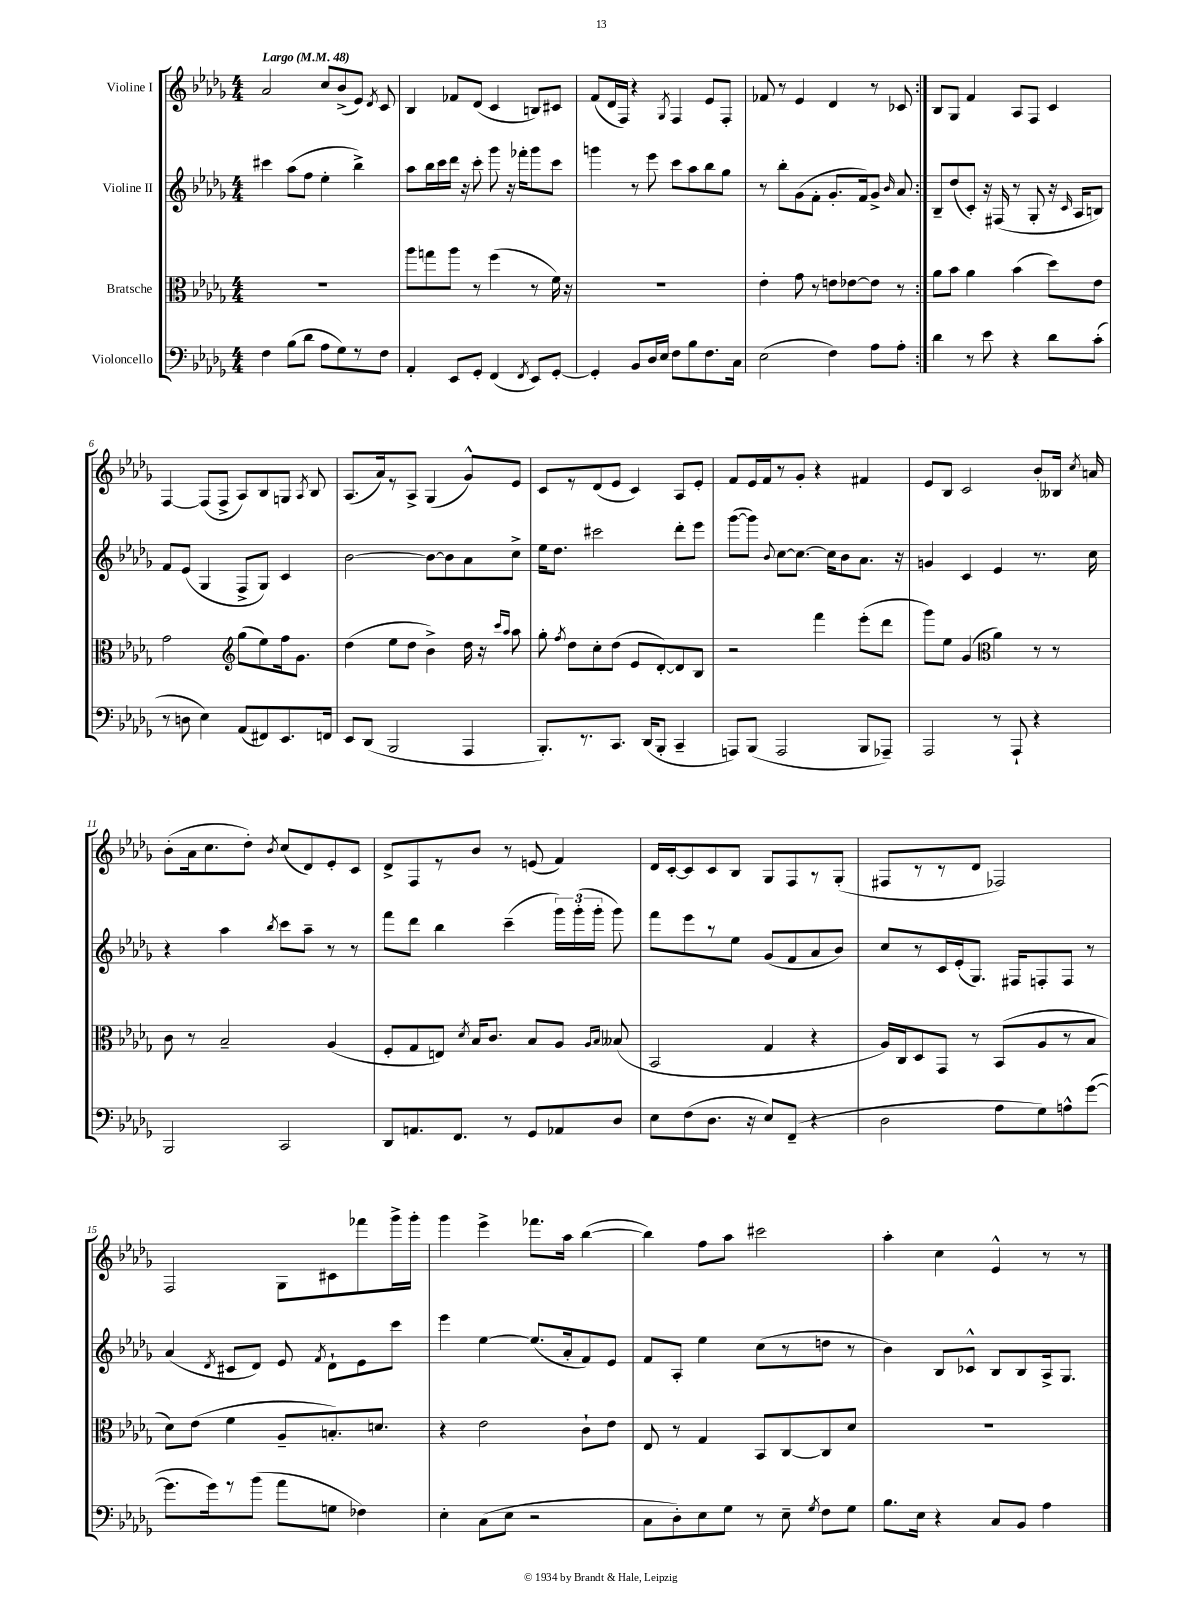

**kern	**kern	**kern	**kern
*part4	*part3	*part2	*part1
*staff4	*staff3	*staff2	*staff1
*I"Violoncello	*I"Bratsche	*I"Violine II	*I"Violine I
*clefF4	*clefC3	*clefG2	*clefG2
*k[b-e-a-d-g-]	*k[b-e-a-d-g-]	*k[b-e-a-d-g-]	*k[b-e-a-d-g-]
*M4/4	*M4/4	*M4/4	*M4/4
*MM48	*MM48	*MM48	*MM48
=1	=1	=1	=1
!	!	!	!LO:TX:a:B:t=Largo
4F\	1r	4ccc#X\	2a-/
(8B-\L	.	(8aa-\L	.
8d-\J	.	8ff\J	.
8A-\L	.	4ee-'\	8cc/L
8G-\)	.	.	(8b-^/
8r	.	4bb-^\)	8e-/J)
.	.	.	8qd-/
8F\J	.	.	8c/
=2	=2	=2	=2
4AA-'/	8aa-\L	8aa-\L	4B-/
.	8ggn\	16bb-\L	.
.	.	16ccc\	.
8EE-/L	8aa-\J	16ddd-\JJ	8f-X/L
.	.	16r	.
8GG-'/J	8r	8ccc'\	(8d-/J
(4FF/	(4ff\	8ggg-\	4c/
.	.	16r	.
.	.	16fff-X'\KL	.
8qFF/	.	.	.
8EE-/L)	8r	8ggg-\	8Bn/L)
[8GG-'/J	16f\)	8ccc\J	8c#X/J
.	16r	.	.
=3	=3	=3	=3
4GG-'/]	1r	4gggn\	(8f/L
.	.	.	16d-/L
.	.	.	16F/JJ)
8BB-/L	.	8r	4r
16D-/L	.	8eee-\	.
16E-/JJ	.	.	.
.	.	.	8qG-/
8F\L	.	8ccc\L	4F/
8B-\	.	8aa-\	.
8.F\	.	8bb-\	8e-/L
.	.	8gg-\J	8F'/J
16C\Jk	.	.	.
=4	=4	=4	=4
(2E-\	4e-'\	8r	8f-X/
.	.	8bb-'\L	8r
.	8g-\	(8g-\	4e-/
.	8r	8f'\J	.
4F\)	8en\L	8.g-'/L	4d-/
.	[8e-X\	.	.
.	.	16f/k)	.
8A-\L	8e-\J]	8g-^/J	8r
.	.	16qqb-/	.
8A-'\J	8r	8a-/	8c-X/
=5:|!	=5:|!	=5:|!	=5:|!
4d-\	8a-\L	8B-~/L	8B-/L
.	8b-\J	(8dd-/	8G-/J
8r	4a-\	8c'/J)	4f/
8e-\	.	16r	.
.	.	(16F#X/	.
4r	(4b-\	8r	8A-/L
.	.	8G-'/	8F/J
8d-\L	8dd-\L)	16r	4c/
.	.	16qqc/	.
.	.	16A-/KL	.
(8c'\J	8e-\J	8Bn/J)	.
!!LO:LB:g=z
=6	=6	=6	=6
8r	2g-\	8f/L	[4F/
8Dn\	.	(8e-/J	.
4E-\)	.	4G-/	(8F/L]
.	.	.	8F^/J
*	*clefG2	*	*
(8AA-/L	(8gg-\L	8F^/L	8A-/L)
8FF#X/)	8ee-\)	8G-/J)	8B-/
8.EE-/	16ff\k	4c/	8Gn/J
.	8.g-\J	.	.
.	.	.	8qA-/
.	.	.	8B-/
16FFn/Jk	.	.	.
=7	=7	=7	=7
8EE-/L	(4dd-\	[2b-\	(8.A-/L
(8DD-/J	.	.	.
.	.	.	16a-/k)
2BBB-/	8ee-\L	.	8r
.	8dd-\J	.	8A-^/J
.	4b-^\)	8b-\L_	(4G-/
.	.	8b-\]	.
4AAA-/	16dd-\	8a-\	8g-^^/L)
.	16r	.	.
.	16qqccc/LL	.	.
.	16qqaa-/JJ	.	.
.	8aa-\	8cc^\J	8e-/J
=8	=8	=8	=8
8.BBB-'/L)	8gg-'\	16ee-\KL	8c/L
.	.	8.dd-\J	.
.	8qff/	.	.
.	8dd-\L	.	8r
8.r	.	.	.
.	8cc'\	2ccc#X\	(8d-/
8.CC/J	(8dd-\J	.	8e-/J
.	8e-/L	.	4c/)
(16DD-/KL	.	.	.
8BBB-'/J	[8d-'/)	.	.
4CC~/	8d-/]	8ddd-'\L	8A-/L
.	8B-/J	8eee-\J	8e-'/J
=9	=9	=9	=9
8AAAn/L)	2r	([8ggg-\L	8f/L
(8BBB-/J	.	8ggg-\J])	16e-/L
.	.	.	16f/J
.	.	8qqb-/	.
2AAA/	.	[8cc\L	8r
.	.	8.cc\J_	8g-'/J
.	4fff\	.	4r
.	.	16cc\KL]	.
.	.	8b-\	.
8BBB-/L	(8eee-'\L	8.a-\J	4f#X/
8AAA-X~/J)	8ddd-\J	.	.
.	.	16r	.
=10	=10	=10	=10
2AAA-/	8ggg-\L)	4gn/	8e-/L
.	8ee-\J	.	8B-/J
.	(4g-/	4c/	2c/
*	*clefC3	*	*
8r	4a-\)	4e-/	.
8AAA-`/	.	.	.
4r	8r	8.r	8b-'/L
.	8r	.	16B--X/Jk
.	.	.	8qcc/
.	.	16cc\	16an/
!!LO:LB:g=z
=11	=11	=11	=11
2BBB-/	8c\	4r	(8b-'\L
.	8r	.	16a-\k
.	.	.	8.cc\
.	2B-~/	4aa-\	.
.	.	.	8dd-'\J)
.	.	8qbb-/	8qb-/
2CC/	.	8ccc\L	(8cc/L
.	.	8aa-~\J	8d-/)
.	(4A-/	8r	8e-'/
.	.	8r	8c/J
=12	=12	=12	=12
8DD-/L	8F'/L	8fff\L	8d-^/L
8.AAn/	8G-/	8ddd-\J	8F/
.	8En/J)	4bb-\	8r
8.FF/J	.	.	.
.	8qd-/	.	.
.	16B-/KL	.	8b-/J
.	8.c/J	.	.
8r	.	(4ccc~\	8r
8GG-/L	8B-/L	.	(8en/
8AA-X/	8A-/J	24ggg-\LL)	4f/)
.	.	(24ggg-'\	.
.	.	24ggg-'\JJ	.
.	16qqA-/LL	.	.
.	16qqB-/JJ	.	.
8D-/J	(8B--X/	8ggg-\)	.
=13	=13	=13	=13
8E-\L	2BB-/	8fff\L	16d-/LL
.	.	.	[16c'/J
(8F\	.	8eee-\	8c/]
8.D-\J	.	8r	8c/
.	.	8ee-\J	8B-/J
16r	.	.	.
8E-/L)	4G-/	(8g-/L	8G-/L
(8FF~/J	.	8f/	8F/
4r	4r	8a-/	8r
.	.	8b-/J)	(8G-'/J
=14	=14	=14	=14
2D-\	16A-/LL)	8cc/L	8F#X/L
.	16C/J	.	.
.	8D-/	8r	8r
.	8GG-/J	16c/L	8r
.	.	(16e-'/J	.
.	8r	8.G-/J)	8d-/J
8A-\L	(8BB-/L	.	2F-X/)
.	.	16F#X/KL	.
8G-\)	8A-/	8Fn'/	.
8An^^\	8r	8F/J	.
([8g-\J	8B-/J	8r	.
!!LO:LB:g=z
=15	=15	=15	=15
8.g-\L]	8d-\L)	(4a-/	2F/
.	(8e-\J	.	.
16g-\k)	.	.	.
.	.	8qd-/	.
8r	4f\	8c#X/L	.
(8b-\J	.	8d-/J)	.
8a-\L	8A-~/L	8e-/	8G-\L
.	.	8qf/	.
8Gn\J	8.Bn'/)	8d-`\L	8c#X\
4F-X\)	.	8e-\	8fff-X\
.	8.dn/J	.	.
.	.	8ccc\J	16ggg-^\L
.	.	.	16ggg-'\JJ
=16	=16	=16	=16
4E-'\	4r	4eee-\	4ggg-\
(8C\L	2e-\	[4ee-\	4eee-^\
8E-\J	.	.	.
2r	.	(8.ee-/L]	8.fff-X\L
.	.	16a-'/k	16aa-\Jk
.	8c`\L	8f/)	([4bb-\
.	8e-\J	8e-/J	.
=17	=17	=17	=17
8C\L	8E-/	8f/L	4bb-\])
8D-'\)	8r	8A-'/J	.
8E-\	4G-/	4ee-\	8ff\L
8G-\J	.	.	8aa-\J
8r	8BB-/L	(8cc\L	2ccc#X\
8E-~\	[8C/	8r	.
8qG-/	.	.	.
8F\L	8C/]	8ddn\J	.
8G-\J	8d-/J	8r	.
=18	=18	=18	=18
8.B-\L	1r	4b-\)	4aa-'\
16E-\Jk	.	.	.
4r	.	8B-/L	4cc\
.	.	8c-X^^/J	.
8C/L	.	8B-/L	4e-^^/
8BB-/J	.	8B-/	.
4A-\	.	16A-^/k	8r
.	.	8.G-/J	.
.	.	.	8r
==	==	==	==
*-	*-	*-	*-
